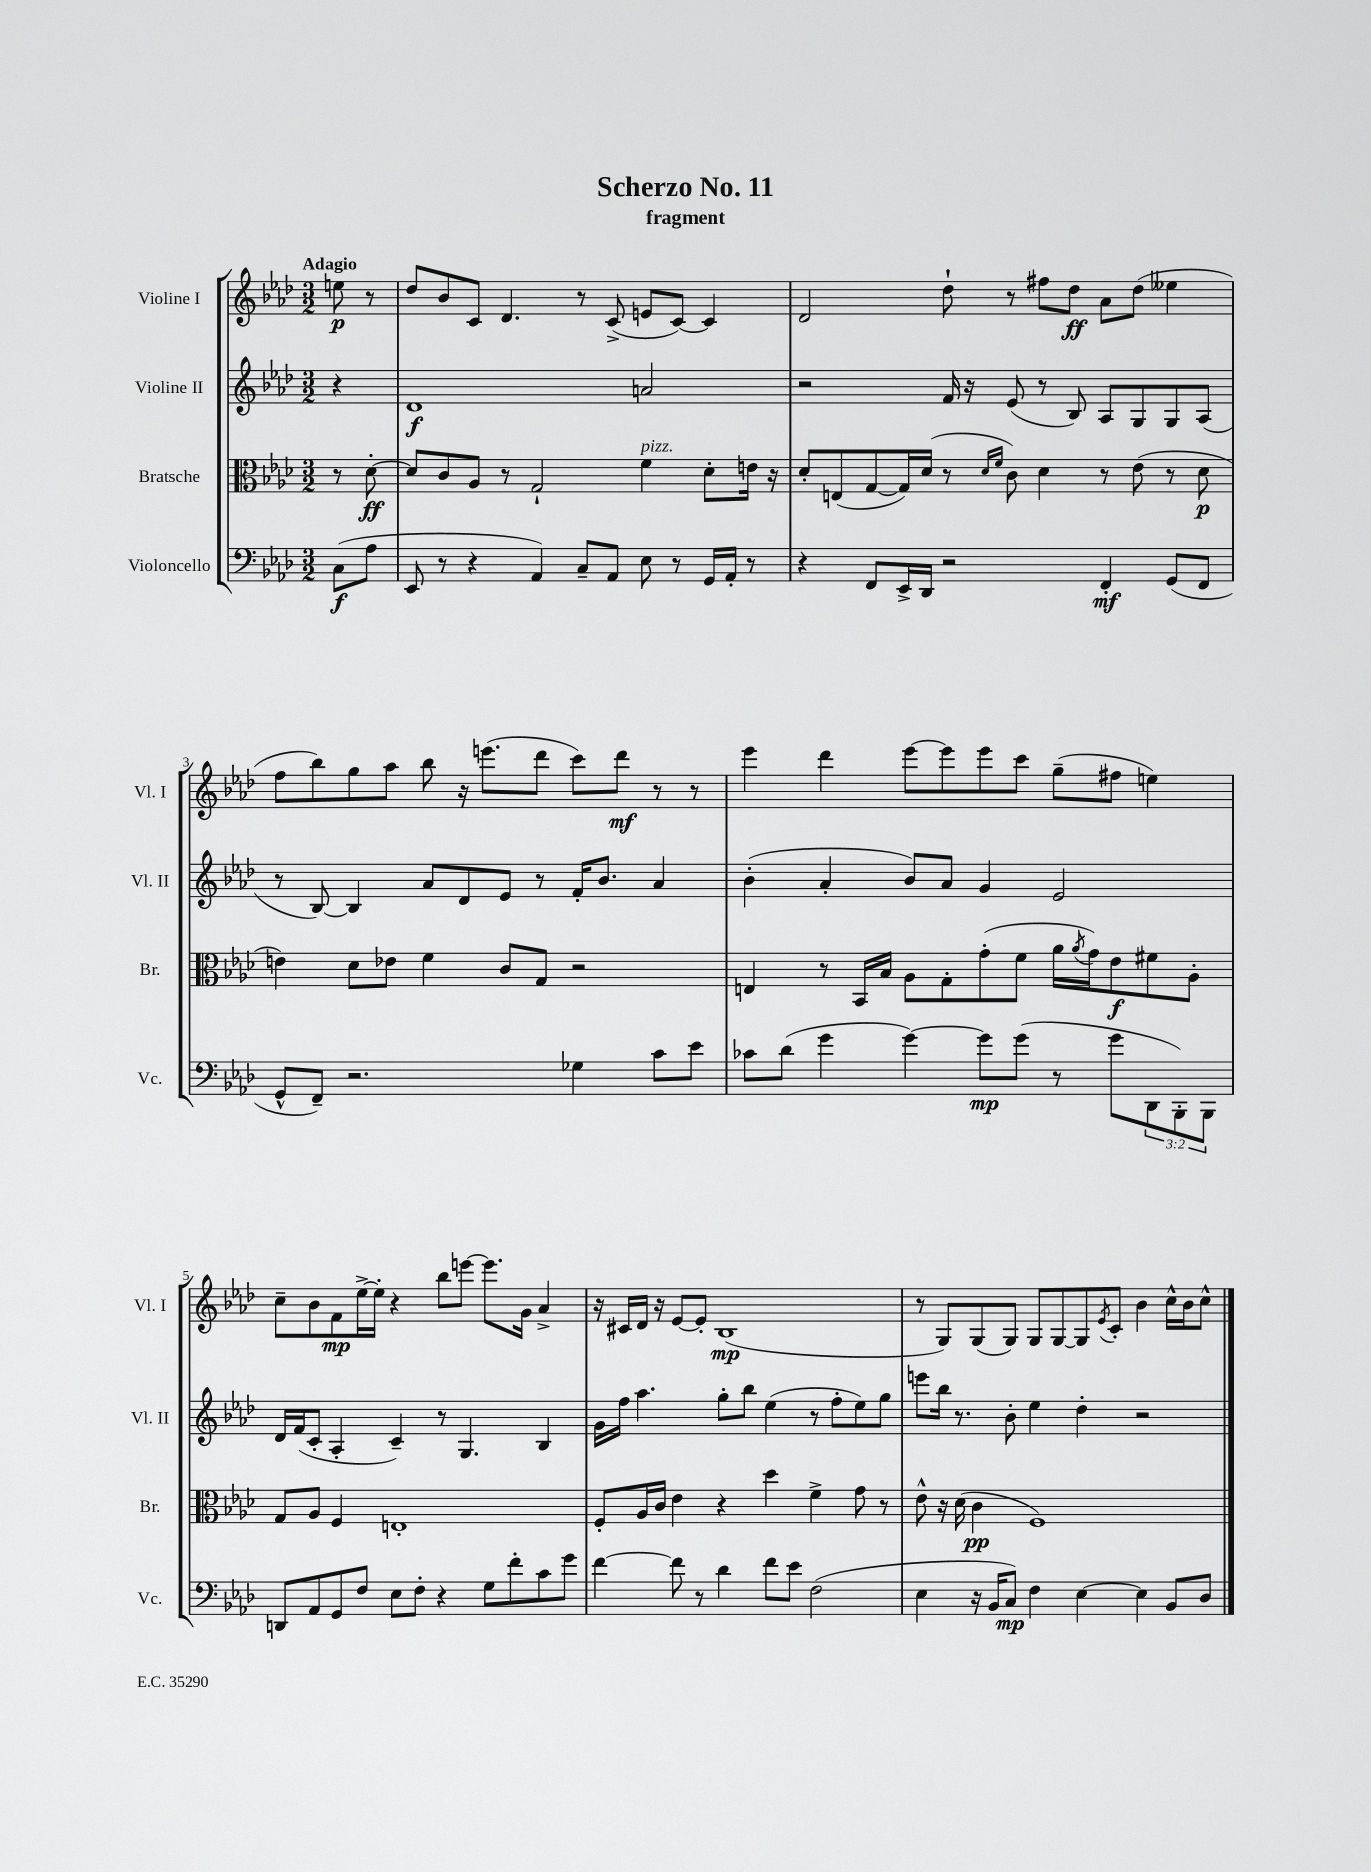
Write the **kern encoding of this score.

**kern	**kern	**kern	**kern
*staff4	*staff3	*staff2	*staff1
*clefF4	*clefC3	*clefG2	*clefG2
*k[b-e-a-d-]	*k[b-e-a-d-]	*k[b-e-a-d-]	*k[b-e-a-d-]
*M3/2	*M3/2	*M3/2	*M3/2
(8C	8r	4r	8ee
8A-	[8d-'	.	8r
=	=	=	=
8EE-	8d-]	1d-	8dd-
8r	8c	.	8b-
4r	8A-	.	8c
.	8r	.	4.d-
4AA-)	2G`	.	.
8C~	.	.	8r
8AA-	.	.	(8c^
8E-	4f	2a	8e
8r	.	.	[8c)
16GG	8d-'	.	4c]
16AA-'	.	.	.
8r	16e	.	.
.	16r	.	.
=	=	=	=
4r	8d-'	2r	2d-
.	(8E	.	.
8FF	[8G	.	.
16EE-^	16G])	.	.
16DD-	(16d-	.	.
2r	8r	16f	8dd-`
.	.	16r	.
.	16qqd-	.	.
.	16qqf	.	.
.	8c)	(8e-	8r
.	4d-	8r	8ff#
.	.	8B-)	8dd-
4FF'	8r	8A-	8a-
.	(8e-	8G	(8dd-
(8GG	8r	8G	4ee--
8FF	8d-	(8A-	.
=	=	=	=
8GG^^	4e)	8r	8ff
8FF~)	.	[8B-)	8bb-)
2.r	8d-	4B-]	8gg
.	8e-	.	8aa-
.	4f	8a-	8bb-
.	.	8d-	16r
.	.	.	(8.eee
.	8c	8e-	.
.	8G	8r	8ddd-
4G-	2r	16f'	8ccc)
.	.	8.b-	.
.	.	.	8ddd-
8c	.	4a-	8r
8e-	.	.	8r
=	=	=	=
8c-	4E	(4b-'	4eee-
(8d-	.	.	.
4g	8r	4a-'	4ddd-
.	16BB-	.	.
.	16B-	.	.
[4g)	8A-	8b-)	[8eee-
.	8G'	8a-	8eee-]
8g]	(8g'	4g	8eee-
(8g	8f	.	8ccc
8r	16a-	2e-	(8gg~
.	8qa-	.	.
.	16g)	.	.
8g	8e-	.	8ff#
12DD-	8f#	.	4ee)
12BBB-')	.	.	.
.	8A-'	.	.
12BBB-	.	.	.
=	=	=	=
8DD	8G	16d-	8cc~
.	.	(16f	.
8AA-	8A-	8c'	8b-
8GG	4F	4A-'	8f
8F	.	.	[16ee-^
.	.	.	16ee-']
8E-	1E'	4c~)	4r
8F'	.	.	.
4r	.	8r	8bb-
.	.	4.G	[8eee
8G	.	.	8.eee]
8f'	.	.	.
.	.	.	16g
8c	.	4B-	4a-^
8g	.	.	.
=	=	=	=
[4f	8F'	16g	16r
.	.	16ff	16c#
.	16A-	4.aa-	16d-
.	16c	.	16r
8f]	4e-	.	[8e-
8r	.	.	8e-']
4d-	4r	8gg'	(1B-
.	.	8bb-	.
8f	4dd-	(4ee-	.
8e-	.	.	.
(2F	4f^	8r	.
.	.	8ff'	.
.	8g	8ee-)	.
.	8r	8gg	.
=	=	=	=
4E-	8e-^^	8eee	8r
.	16r	16bb-	8G)
.	(16d-	8.r	.
16r	4c	.	(8G
16BB-	.	.	.
8C)	.	8b-'	8G)
4F	1F)	4ee-	8G
.	.	.	[8G
[4E-	.	4dd-'	8G]
.	.	.	8qe-
.	.	.	8c'
4E-]	.	2r	4b-
8BB-	.	.	16cc^^
.	.	.	16b-
8D-	.	.	8cc^^
==	==	==	==
*-	*-	*-	*-
